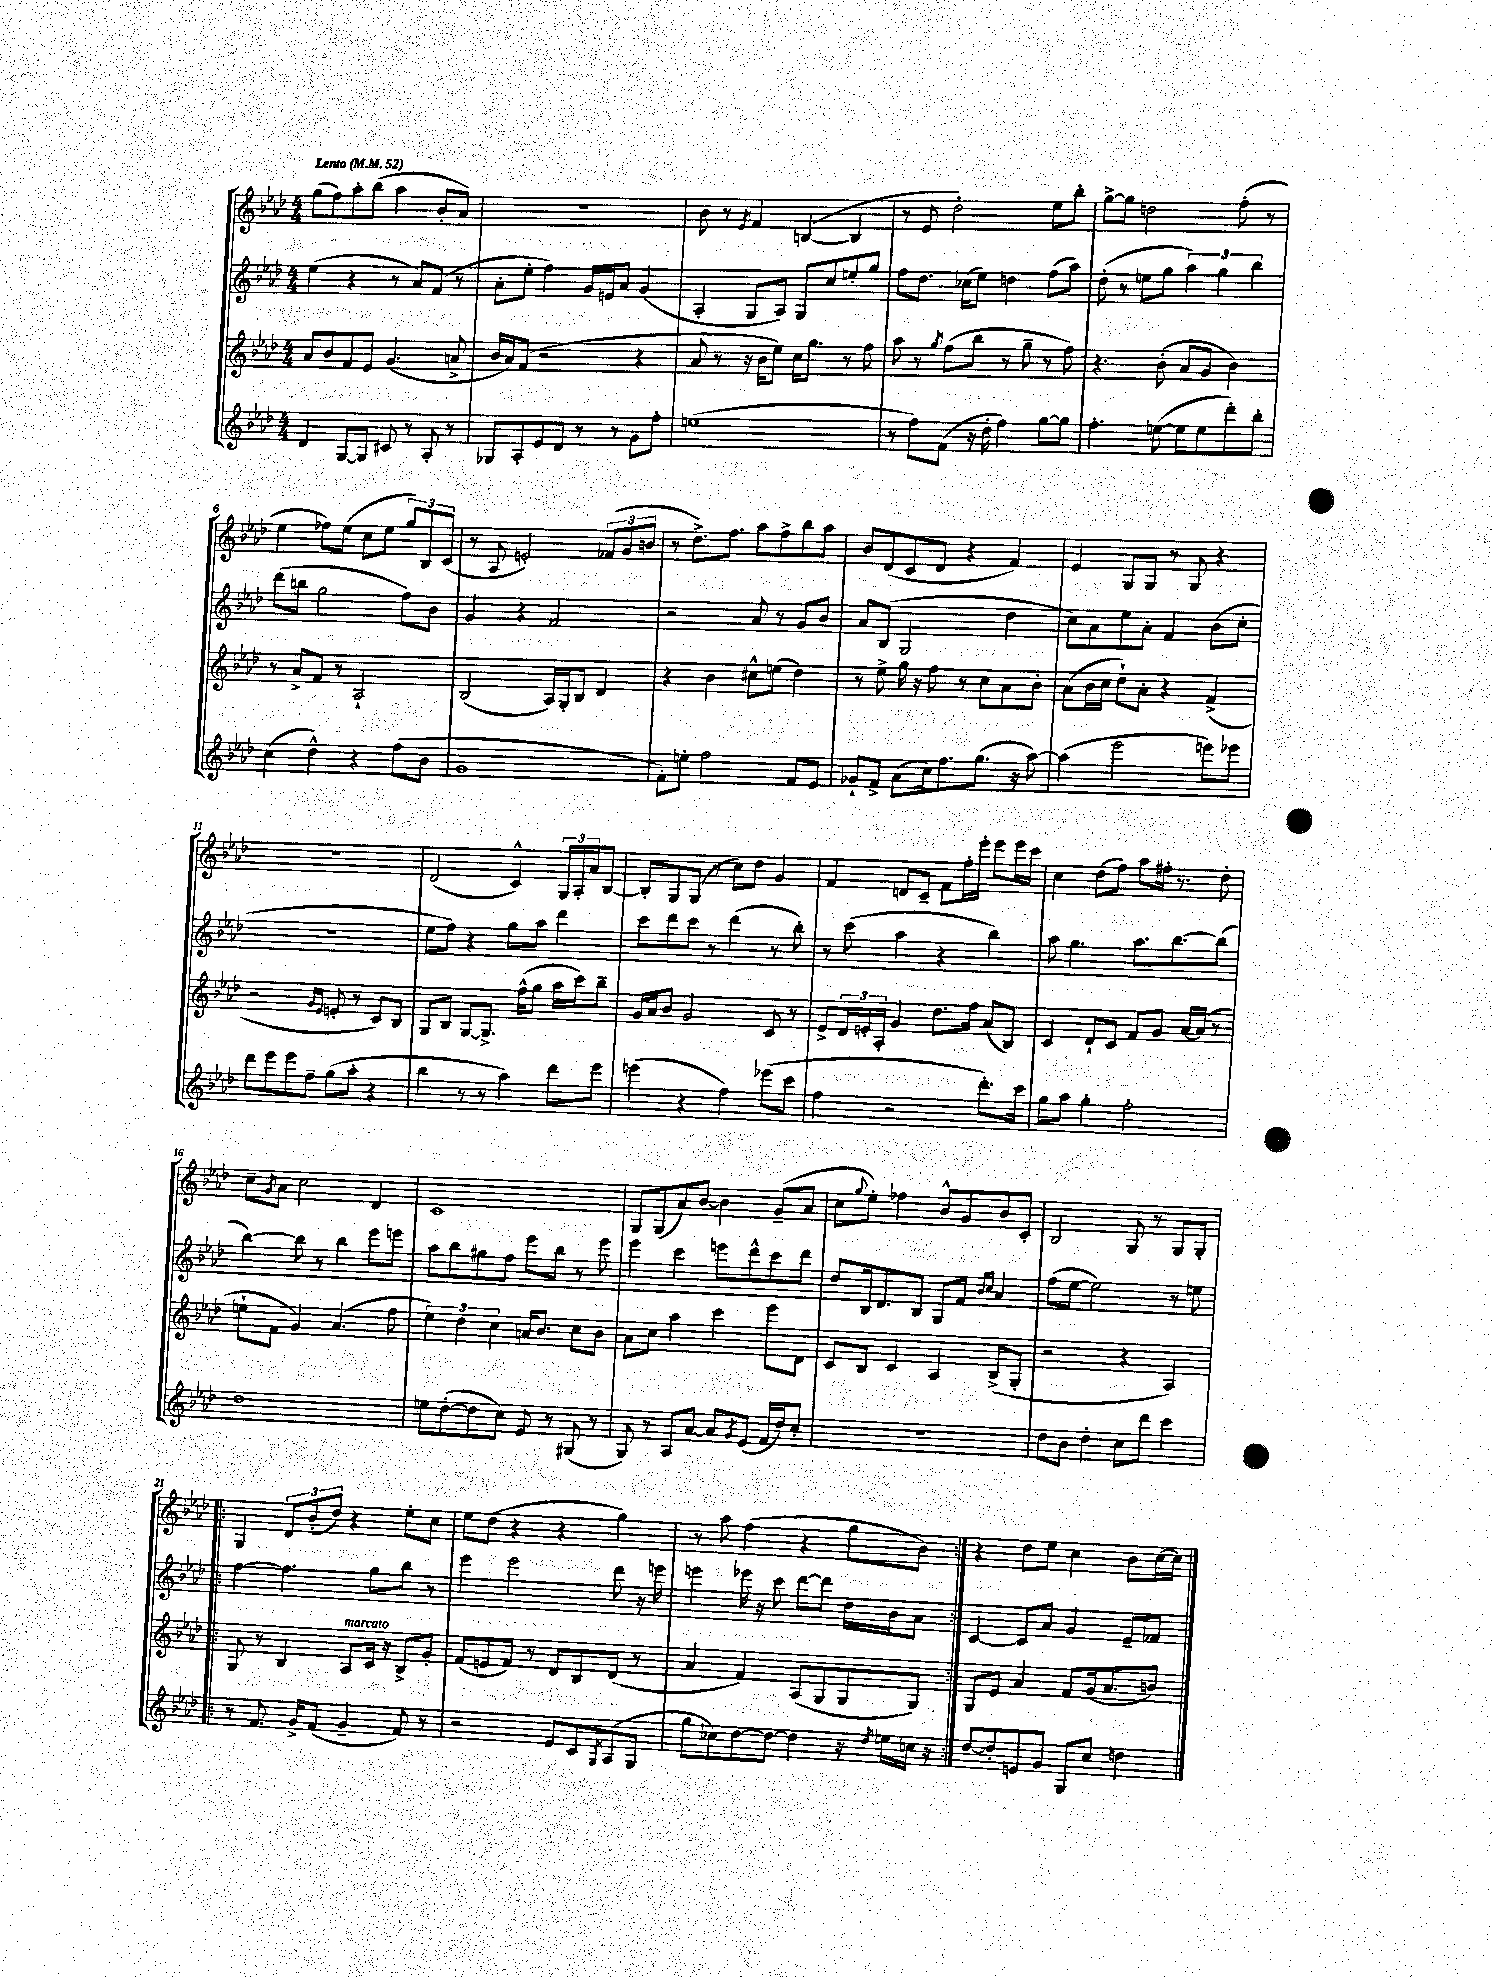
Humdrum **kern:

**kern	**kern	**kern	**kern
*staff4	*staff3	*staff2	*staff1
*clefG2	*clefG2	*clefG2	*clefG2
*k[b-e-a-d-]	*k[b-e-a-d-]	*k[b-e-a-d-]	*k[b-e-a-d-]
*M4/4	*M4/4	*M4/4	*M4/4
*MM52	*MM52	*MM52	*MM52
4d-/	8a-/L	(4ee-\	(8gg\L
.	8b-/	.	8ff\)
[8G/L	8f/	4r	8aa-'\
8G/]J	8e-/J	.	(8bb-\J
8c#/	(4.g/	8r	4aa-\
8r	.	8a-/L)	.
8A-'/	.	(8f/J	8b-'/L
8r	8a^/	8r	8a-/J)
=	=	=	=
8G-/L	16b-/LL	8a-'\L	1r
.	16a-/J)	.	.
8A-'/	(8f/J	8ee-'\J	.
8e-/	2r	4ff\)	.
8d-/J	.	.	.
8r	.	16g/LL	.
.	.	16e/J	.
8r	.	8a-/J	.
8g\L	4r	(4g/	.
8ff'\J	.	.	.
=	=	=	=
(1ee	8a-/	4A-'/	8b-\
.	8r	.	8r
.	.	.	8qe-/
.	16r	8G/L	4f/
.	16b-\LK	.	.
.	8ee-\J)	8A-/J)	.
.	16cc\LK	8G/L	([4B/
.	8.gg\J	.	.
.	.	8cc/	.
.	8r	8ee'/	4B/]
.	8ff\	8gg/J	.
=	=	=	=
8r	8aa-\	8ff\L	8r
8ff\L)	8r	8.dd-\J	8e-/
.	8qgg/	.	.
(8f\J	(8ff\L	.	2dd-'\)
.	.	(16cc-\LK	.
16r	8bb-\J	8ee-\J)	.
16dd-'\	.	.	.
4ff\)	8r	4dd\	.
.	8gg~\	.	.
[8gg\L	8r	(8ff\L	8ee-\L
8gg\]J	8ff\)	8aa-\J)	8bb-'\J
=	=	=	=
4.ff'\	4.r	(8dd-'\	[8gg^\L
.	.	8r	8gg\]J
.	.	8ee\L	2dd\
([8ee\	(8b-'\	8gg\J	.
8ee\]L	8a-/L	6aa-\)	.
8ee\	8g/J	.	.
.	.	6gg\	.
8ddd-'\)	4b-\)	.	(8ff'\
.	.	6bb-\	.
8bb-'\J	.	.	8r
=	=	=	=
(4cc\	8r	(8ddd-\L	4ee-\
.	8a-^/L	8bb\J	.
4dd-^^\)	8f/J	2gg\	8ff-\L)
.	8r	.	(8ee-\J
4r	2A-`/	.	8cc\L
.	.	.	8ee-\J
(8ff\L	.	8ff\L)	12gg/L)
.	.	.	12B-/
8b-\J	.	8b-\J	.
.	.	.	(12c/J
=	=	=	=
1g	(2B-/	4g/	8r
.	.	.	8A-/
.	.	4r	2e'/)
.	16A-/LL)	2f/	.
.	16G'/J	.	.
.	8B-/J	.	.
.	4d-/	.	(12f-/L
.	.	.	12g/
.	.	.	12b/J
=	=	=	=
8f'\L)	4r	2r	8r
8ee'\J	.	.	8.dd-^\L)
2ff\	4b-\	.	.
.	.	.	8.ff\J
.	8cc#^^\L	8a-/	8aa-\L
.	(8ee\J	8r	8ff^\
8f/L	4dd-\)	8g/L	8bb-\
8e-/J	.	8b-/J	8aa-\J
=	=	=	=
8g-`/L	8r	8a-/L	8b-/L
8f^/J	8ee-^\	(8B-/J	(8d-/
(8a-\L	16gg\	2G/	8c/
.	16r	.	.
16cc\k)	8ff\	.	8d-/J
8.ff\	.	.	.
.	8r	.	4r
(8.gg\J	8cc\L	.	.
.	8a-\	4dd-\	4f/)
16r	.	.	.
[8aa-\)	8b-'\J	.	.
=	=	=	=
(4aa-\]	(8a-\L	8cc\L)	4e-/
.	16b-\L	8a-\	.
.	16cc\JJ	.	.
2eee-\	8dd-`\L)	8ee-\	8G/L
.	8a-'\J	8a-'\J	8G/J
.	4r	4f/	8r
.	.	.	8G/
8eee\L)	(4f^/	(8b-\L	4r
8eee-\J	.	8cc'\J	.
=	=	=	=
8ddd-\L	2r	1r	1r
8eee-\	.	.	.
8eee-\	.	.	.
8ff~\J	.	.	.
.	16qqg/LL	.	.
.	16qqe-/JJ	.	.
(8gg\L	8e'/	.	.
8aa-'\J	8r	.	.
4r	8c/L)	.	.
.	8B-/J	.	.
=	=	=	=
4bb-\	8G/L	8ee-\L	(2d-/
.	8B-/J	8ff\J)	.
8r	[8G/L	4r	.
8r	8.G^/]J	.	.
4aa-\)	.	8gg\L	4c^^/)
.	(16ff^^\LK	.	.
.	8gg\J	8aa-\J	.
8ddd-\L	16aa-\LL	4ddd-\	24G/LL
.	.	.	24A-'/
.	16ccc\J)	.	.
.	.	.	24a-/J
8eee-\J	8bb-~\J	.	[8B-/J
=	=	=	=
(4eee\	16g/LL	8ccc\L	8B-'/]L
.	16a-/J	.	.
.	8b-/J	8ddd-\	8G/
4r	2g/	8ccc\J	(8G/J
.	.	8r	8r
4ff\)	.	(4ddd-\	8cc\L)
.	.	.	8dd-\J
(8eee-\L	8c/	8r	4g/
8ccc\J	8r	8bb-'\)	.
=	=	=	=
4ff\	8e-^/L	8r	4f/
.	24d-/L	(8ccc\	.
.	24e'/	.	.
.	24A-'/JJ	.	.
2r	4g/	4aa-\	8d/L
.	.	.	8c~/J
.	8.dd-\L	4r	8f\L
.	.	.	16ff'\L
.	16ff\Jk	.	16eee-'\JJ
8.ddd-'\L)	(8a-/L	4bb-\)	8eee-\L
.	8B-/J)	.	16eee-\L
16ccc\Jk	.	.	16ccc\JJ
=	=	=	=
8gg\L	4c/	8aa-\	4cc\
8aa-\J	.	4.gg\	.
4gg'\	8d-`/L	.	(8dd-\L
.	8c/J	.	8ff\J)
2ff'\	8f/L	8.aa-\L	8aa-\L
.	8g/J	.	16ff#'\Jk
.	.	[8.bb-\	8.r
.	[16a-/LL	.	.
.	(16a-/]JJ	.	.
.	8r	(8bb-\]J	8dd-'\
=	=	=	=
1dd-	8ee`\L	[4bb-\)	8cc~\L
.	.	.	8qg/
.	8f\J	.	8a-\J
.	4g/)	8bb-\]	2cc\
.	.	8r	.
.	(4.a-/	4bb-\	.
.	.	8eee-\L	4d-/
.	8ff\	8eee\J	.
=	=	=	=
8ee\L	6ee-\)	8aa-\L	1c
([8dd-'\	.	8bb-\	.
.	6dd-\	.	.
8dd-\]	.	8gg#\	.
.	6cc\	.	.
8cc\J)	.	8ff\J	.
8e-/	16a/LK	8eee-\L	.
.	8.b-/J	.	.
8r	.	8bb-\J	.
(8G#/	8cc\L	8r	.
8r	8b-\J	8eee-\	.
=	=	=	=
8G/)	8a-\L	4eee-\	8G/L
8r	8cc\J	.	(8G/
8A-/L	4aa-\	4ccc\	8a-/)
[8a-/J	.	.	[8b-/J
8a-/]L	4ccc\	8eee\L	4b-\]
8qg/	.	.	.
(8e-/J	.	8ddd-^^\	.
16f/LL	8eee-\L	8ccc\	(8g~/L
16dd-/J)	.	.	.
8cc'/J	8d-\J	8ddd-\J	8a-/J
=	=	=	=
1r	8c/L	8dd-/L	8cc\L
.	.	.	8qqgg/
.	8B-/J	16B-/k	8ee-'\J)
.	.	8.d-/	.
.	4c/	.	4ff-\
.	.	8B-/J	.
.	4A-/	8G/L	8b-^^/L
.	.	8f/J	8g/
.	.	16qqb-/LL	.
.	.	16qqcc/JJ	.
.	(8B-^/L	4a-/	8b-/
.	8G'/J	.	8c'/J
=	=	=	=
8dd-\L	2r	(8ff\L	2B-/
8b-\J	.	[8ee-\J	.
4dd-'\	.	2ee-\])	.
8cc\L	4r	.	8G/
8ddd-\J	.	.	8r
4ccc\	4A-/)	8r	8G/L
.	.	8ee\	8G'/J
=!|:	=!|:	=!|:	=!|:
8r	8G/	[4ff\	4G/
8.f/	8r	.	.
.	4B-/	4.ff\]	12d-/L
16g^/LK	.	.	.
.	.	.	(12b-'/
(8f/J	.	.	.
.	.	.	12dd-/J)
4g~/	8A-/L	.	4r
.	16c/Jk	8gg\L	.
.	16r	.	.
8f/)	8B-^/L	8bb-\J	8ee-'\L
8r	8g'/J	8r	8cc\J
=	=	=	=
2r	(8f/L	4eee-\	8ee-\L
.	8e/	.	(8dd-\J
.	8f/J)	2eee-\	4r
.	8r	.	.
8e-/L	8d-/L	.	4r
8c/	8B-/	.	.
8qG/	.	.	.
(8A-/	(8d-/J	8ddd-\	4gg\)
8G/J	8r	16r	.
.	.	16eee\	.
=	=	=	=
8gg\L	4a-/	4eee\	8r
8cc-\)	.	.	8aa-\
[8dd-\	4f/)	16eee-\	(4ff\
.	.	16r	.
8dd-\_J	.	8ccc\	.
4dd-\]	(8A-/L	[8ddd-\L	4r
.	8G/	8ddd-\]J	.
16r	8G/	16dd-\LL	8gg\L
8qdd-/	.	.	.
16ee\LL	.	16b-\J	.
16cc\JJ	8G/J)	8a-\J	8b-\J)
16r	.	.	.
=:|!	=:|!	=:|!	=:|!
[8dd-/L	8G/L	[4c/	4r
8dd-'/]	8e-/J	.	.
8e/	4a-/	8c/]L	8dd-\L
8g/J	.	8a-/J	8ee-\J
8G/L	8f/L	4g/	4cc\
8cc/J	(16g/k	.	.
.	8.a-/	.	.
4dd\	.	8e-~/L	8b-\L
.	8b/J)	8f-/J	[16cc\L
.	.	.	16cc\]JJ
==	==	==	==
*-	*-	*-	*-
